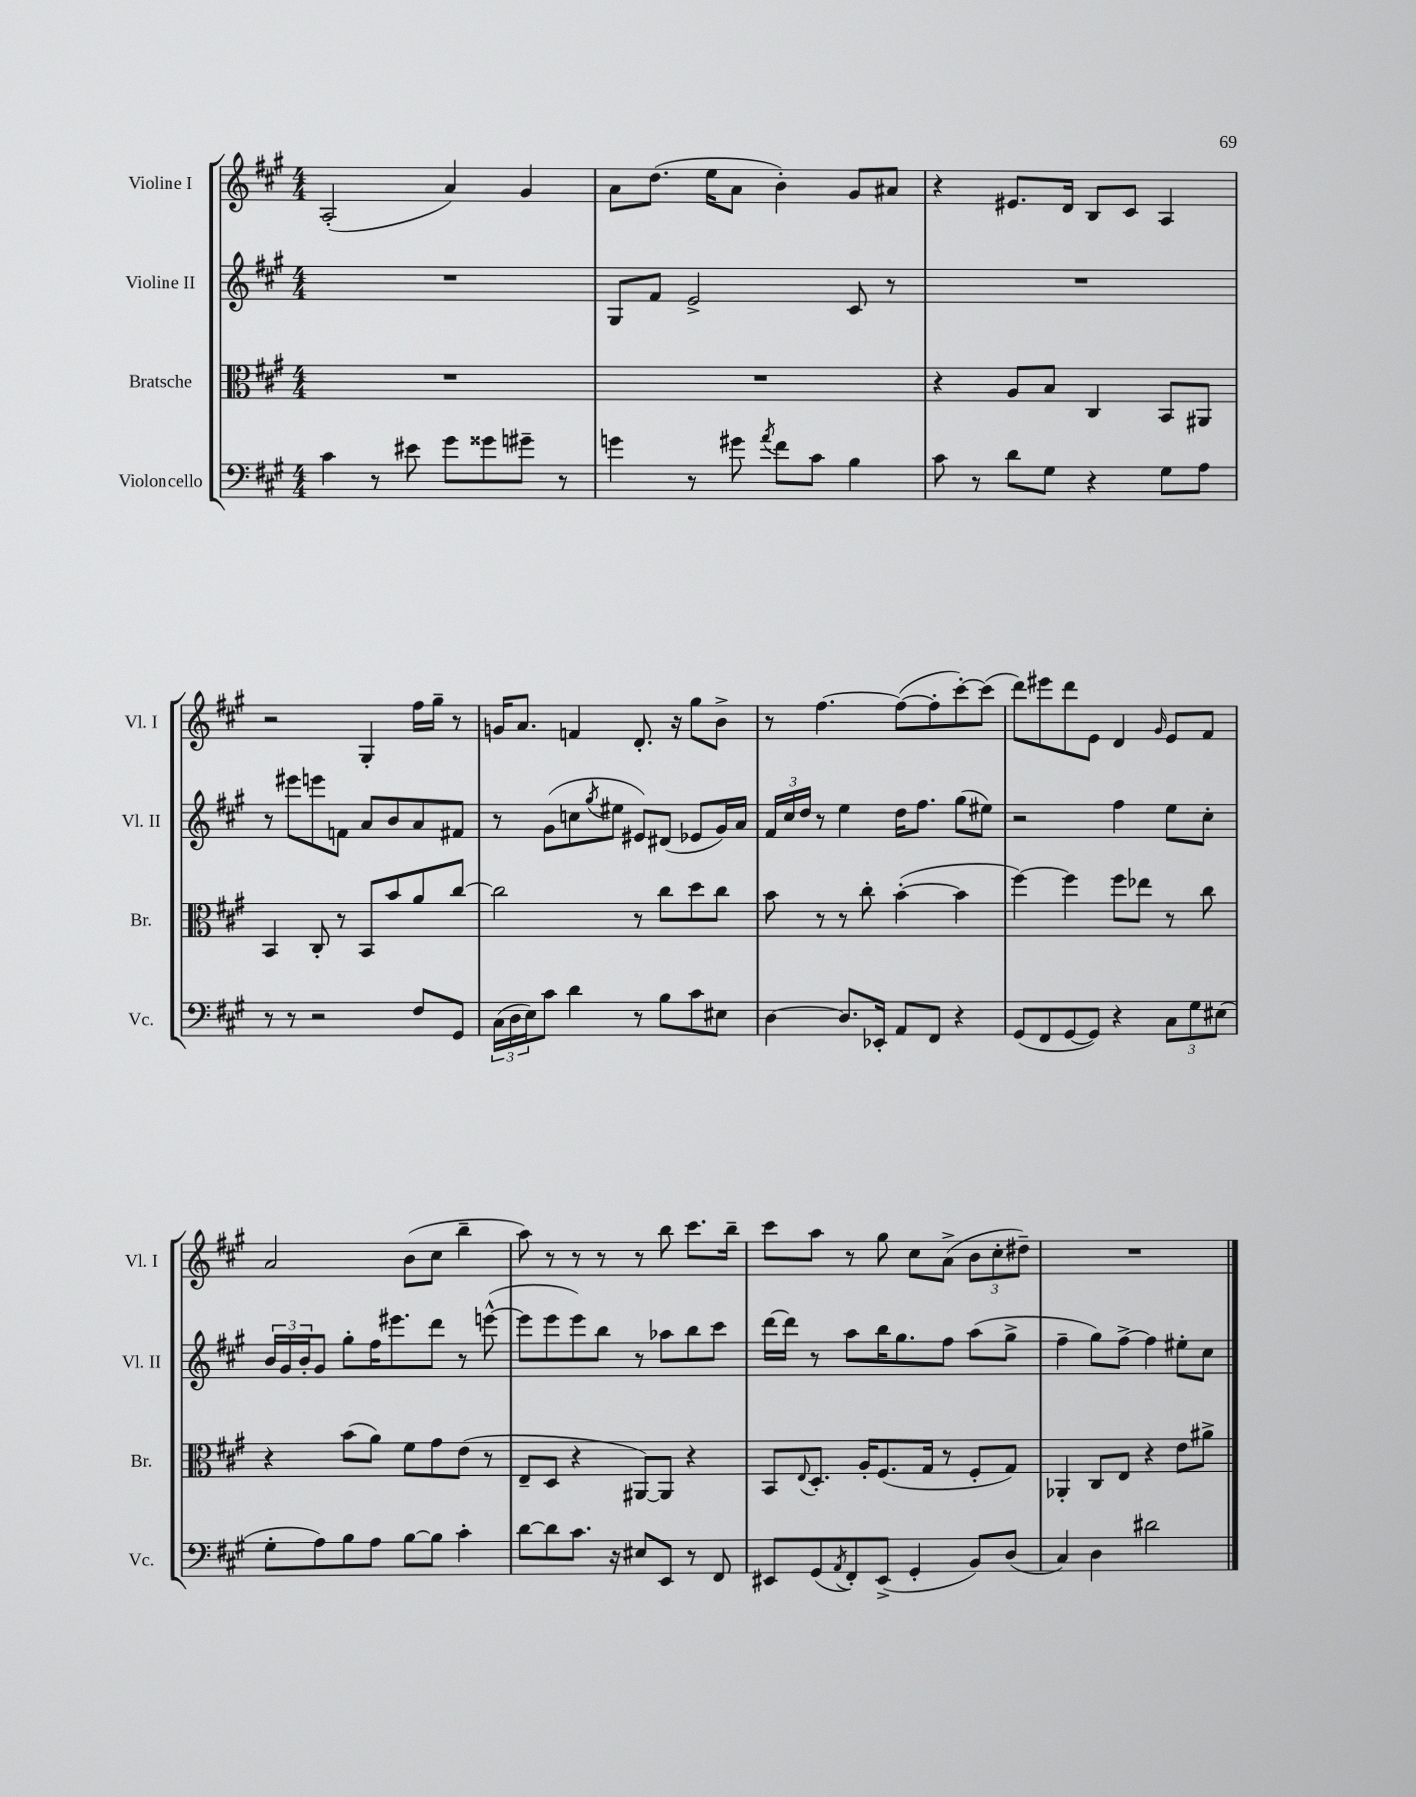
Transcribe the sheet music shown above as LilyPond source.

<<
\new StaffGroup <<
\new Staff = "s0" \with { instrumentName = "Violine I" shortInstrumentName = "Vl. I" } {
    \clef treble \key a \major \numericTimeSignature \time 4/4
    a2-.( a'4) gis'4 |
    a'8 d''8.( e''16 a'8 b'4-.) gis'8 ais'8 |
    r4 eis'8. d'16 b8 cis'8 a4 |
    r2 gis4-. fis''16 gis''16-- r8 |
    g'16 a'8. f'4 d'8.-. r16 gis''8 b'8-> |
    r8 fis''4.~ fis''8~( fis''8-. cis'''8~-.) cis'''8( |
    d'''8) eis'''8 d'''8 e'8 d'4 \grace { gis'16 } e'8 fis'8 |
    a'2 b'8( cis''8 b''4-- |
    a''8) r8 r8 r8 r8 b''8 cis'''8. b''16-- |
    cis'''8 a''8 r8 gis''8 cis''8 a'8->( \tuplet 3/2 { b'8 cis''8-. dis''8--) } |
    R1 \bar "|." |
}
\new Staff = "s1" \with { instrumentName = "Violine II" shortInstrumentName = "Vl. II" } {
    \clef treble \key a \major \numericTimeSignature \time 4/4
    R1 |
    gis8 fis'8 e'2-> cis'8 r8 |
    R1 |
    r8 eis'''8 e'''8 f'8 a'8 b'8 a'8 fis'8 |
    r8 gis'8( c''8 \acciaccatura { gis''8 } eis''8 eis'8) dis'8( ees'8 gis'16) a'16 |
    \tuplet 3/2 { fis'16 cis''16 d''16 } r8 e''4 d''16 fis''8. gis''8( eis''8) |
    r2 fis''4 e''8 cis''8-. |
    \tuplet 3/2 { b'16 gis'16 b'16-. } gis'8 gis''8-. fis''16 eis'''8. d'''8 r8 e'''8~-^( |
    e'''8 e'''8 e'''8) b''8 r8 aes''8 b''8 cis'''8 |
    d'''16~ d'''16 r8 a''8 b''16 gis''8. fis''8 a''8( gis''8-> |
    fis''4-- gis''8) fis''8~-> fis''4 eis''8-. cis''8 \bar "|." |
}
\new Staff = "s2" \with { instrumentName = "Bratsche" shortInstrumentName = "Br." } {
    \clef alto \key a \major \numericTimeSignature \time 4/4
    R1 |
    R1 |
    r4 a8 b8 cis4 b,8 ais,8 |
    b,4 cis8-. r8 b,8 b'8 a'8 cis''8~ |
    cis''2 r8 cis''8 d''8 cis''8 |
    b'8 r8 r8 cis''8-. b'4~-.( b'4 |
    fis''4~) fis''4 fis''8 ees''8 r8 cis''8 |
    r4 b'8( a'8) fis'8 gis'8 e'8( r8 |
    e8-- d8 r4 ais,8~) ais,8 r4 |
    b,8 \appoggiatura { e8 } d8.-. a16-. fis8.( gis16 r8 fis8-. gis8) |
    aes,4-. cis8 e8 r4 e'8 ais'8-> \bar "|." |
}
\new Staff = "s3" \with { instrumentName = "Violoncello" shortInstrumentName = "Vc." } {
    \clef bass \key a \major \numericTimeSignature \time 4/4
    cis'4 r8 eis'8 gis'8 gisis'8 gis'8-- r8 |
    g'4 r8 gis'8 \acciaccatura { a'8 } fis'8 cis'8 b4 |
    cis'8 r8 d'8 gis8 r4 gis8 a8 |
    r8 r8 r2 fis8 gis,8 |
    \tuplet 3/2 { cis16( d16 e16) } cis'8 d'4 r8 b8 cis'8 eis8 |
    d4~ d8. ees,16-. a,8 fis,8 r4 |
    gis,8( fis,8 gis,8~ gis,8) r4 \tuplet 3/2 { cis8 gis8 eis8( } |
    gis8-. a8) b8 a8 b8~ b8 cis'4-. |
    d'8~ d'8 cis'8. r16 eis8 e,8 r8 fis,8 |
    eis,8 gis,8( \acciaccatura { a,8 } fis,8-.) eis,8->( gis,4-. b,8) d8( |
    cis4) d4 dis'2 \bar "|." |
}
>>
>>
\layout { \context { \Score \remove "Bar_number_engraver" } }
